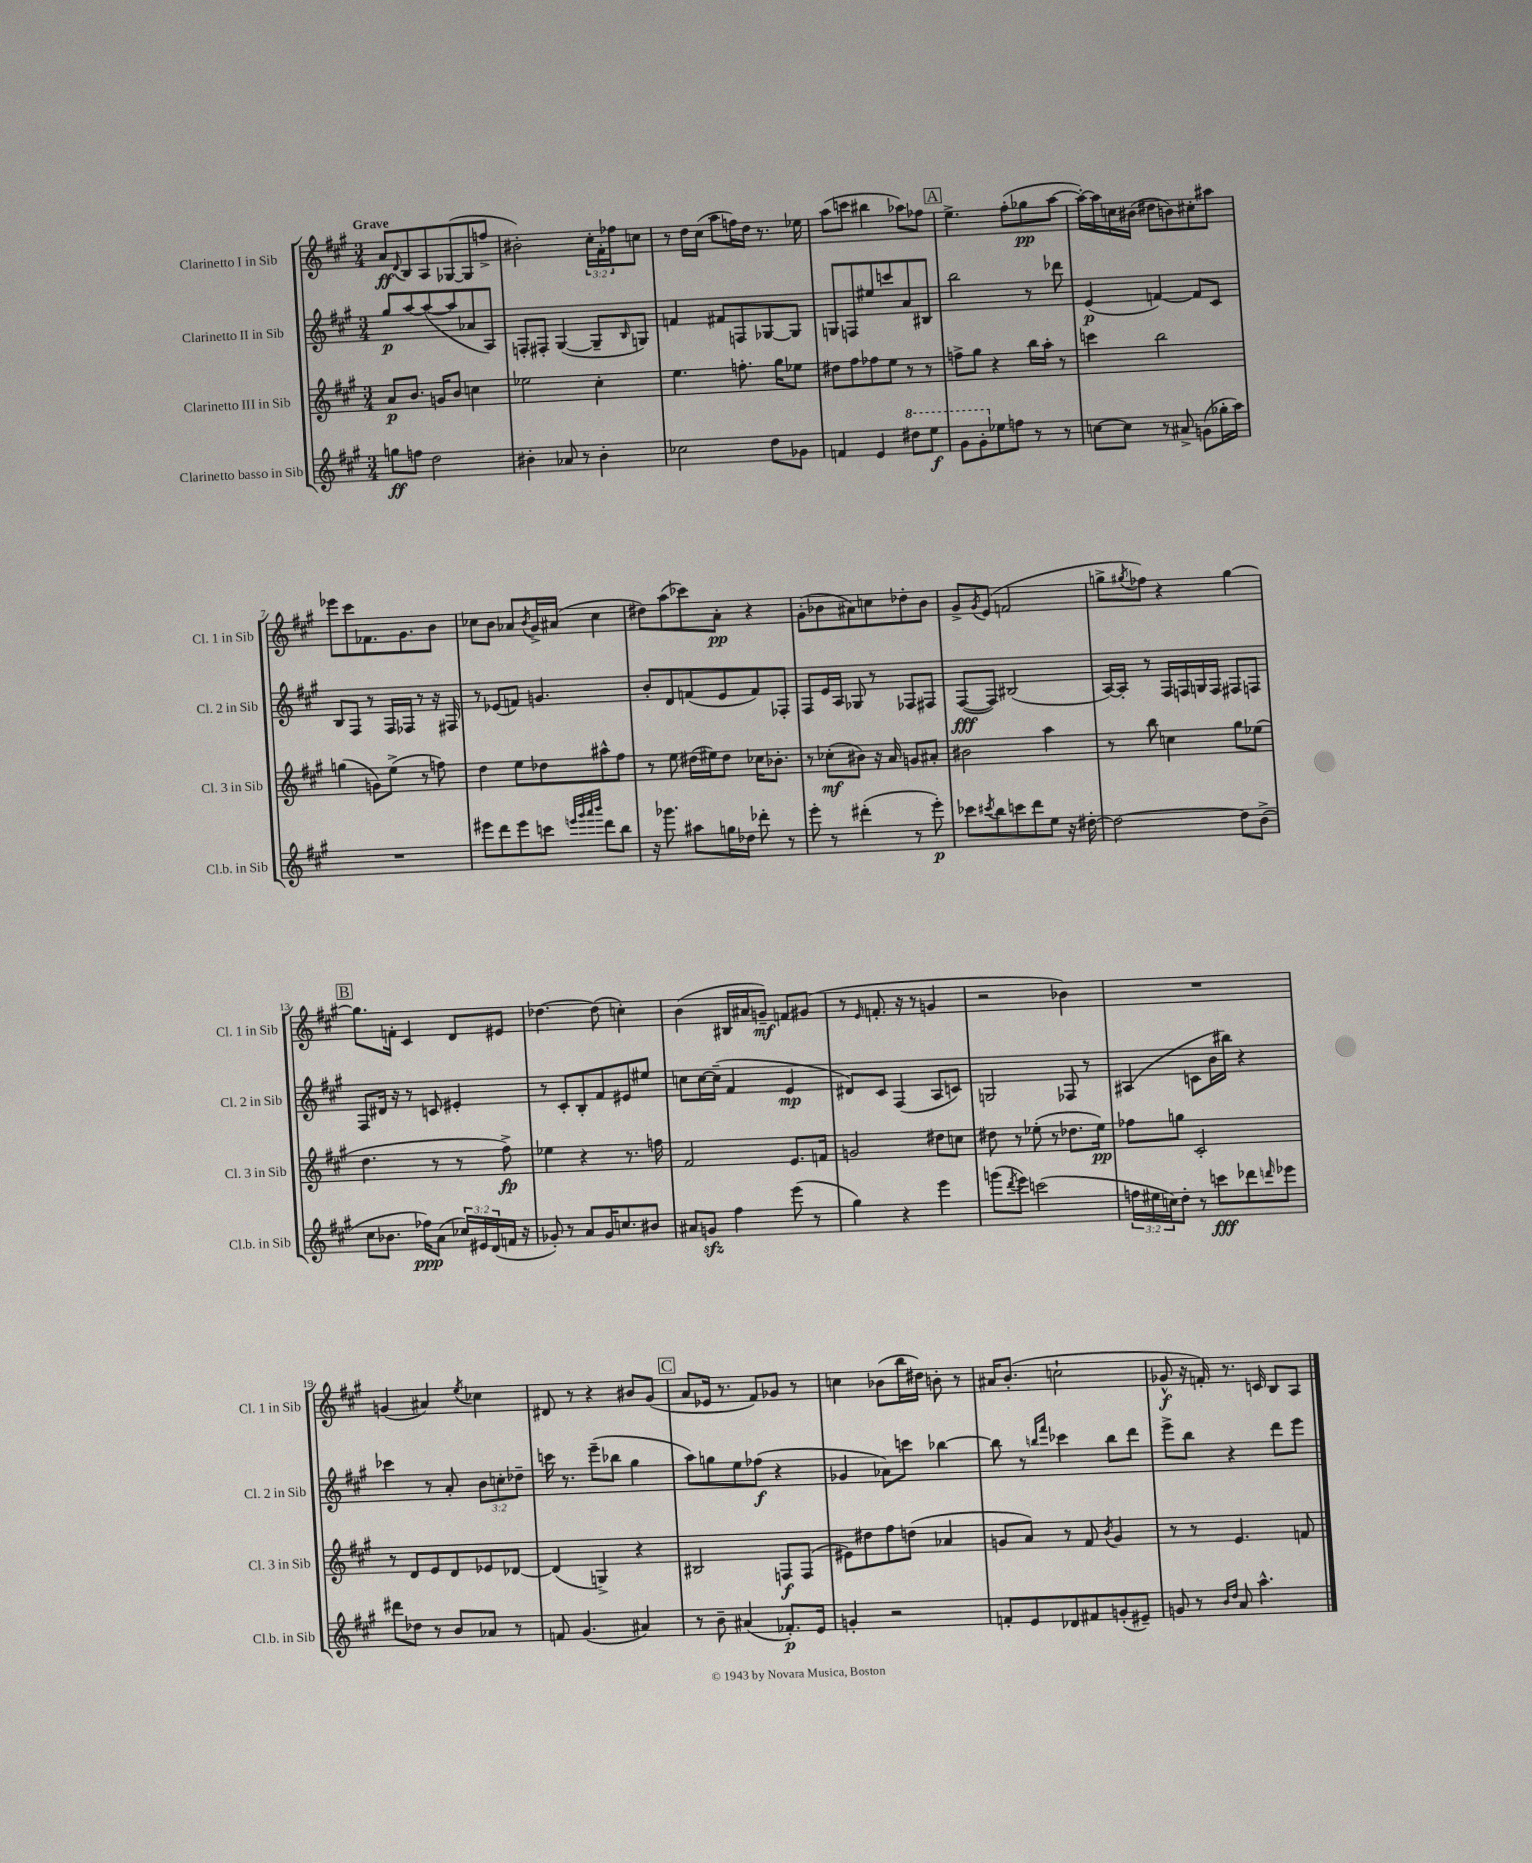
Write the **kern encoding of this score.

**kern	**kern	**kern	**kern
*staff4	*staff3	*staff2	*staff1
*clefG2	*clefG2	*clefG2	*clefG2
*k[f#c#g#]	*k[f#c#g#]	*k[f#c#g#]	*k[f#c#g#]
*M3/4	*M3/4	*M3/4	*M3/4
8gg	8a	8gg#	8a
.	.	.	8qqd
8ff	8.b	[8aa	8B
2dd	.	(8aa_	8A
.	16g	.	.
.	8b	8aa]	([8G-
.	4cc	8a-	8G-]
.	.	8A)	8ff^
=	=	=	=
4b#'	2ee-	8F'	2b#')
.	.	8F#'	.
8a-	.	([4G#	.
8r	.	.	.
4b#'	4cc#'	8G#~]	24cc#'
.	.	.	24f#'
.	.	.	24ff-
.	.	16qqB	.
.	.	8G)	8cc
=	=	=	=
2cc-	4.ee	4f	8r
.	.	.	16dd
.	.	.	(16cc#
.	.	8f#	8aa
.	8.ff'	8F	16ff)
.	.	.	16dd
8dd	.	[8G-	8.r
.	16gg#	.	.
8g-	8ee-	8G-]	.
.	.	.	16ee-
=	=	=	=
4f	8dd#	8G	(8aa
.	8ff#	8F	8ccc
4e	8ff-	8ee#	4bb#
.	8ee	8ccc	.
8ddd#	8r	8a	8aa-)
8eee	8r	8B#	8ff-
=	=	=	=
8gg#	8ff^	2bb	4.ee^
8gg#'	8gg#	.	.
8ee-	4r	.	.
8ff	.	.	(8ff#'
8r	16bb	8r	8gg-
.	16aa'	.	.
8r	8r	8ddd-	[8aa
=	=	=	=
[8cc	4ccc	(4e	16aa'_)
.	.	.	16aa]
8cc]	.	.	16cc
.	.	.	(16b#
8r	2bb	[4f)	8dd#
8a#^	.	.	8b)
(8g	.	8f]	8cc#'
16gg-'	.	8c#	8aa#
16aa)	.	.	.
=	=	=	=
2.r	(4gg	8B	8eee-
.	.	8F#	8ccc#
.	8g)	8r	8.f-
.	(8ee^	16F#	.
.	.	16F-	8.g#
.	8r	8r	.
.	8ff)	16r	8b
.	.	16F#	.
=	=	=	=
8eee#	4dd	8r	8cc-
8ddd	.	(8e-	8b
8eee#	8ee	8f)	8a-
.	.	.	8qb
8ccc	8dd-	4.g	16g#^
.	.	.	(16a#
32qqeee	.	.	.
32qqggg#	.	.	.
32qqaaa	.	.	.
32qqbbb	.	.	.
8ddd	8aa#^^	.	4cc-
8bb	8ff#	.	.
=	=	=	=
16r	8r	8b'	8dd#)
8.ggg-	.	.	.
.	8ee	8d	(8aa
8aa#	(16dd#	(8f	8ccc-)
.	16ee#)	.	.
16gg	8dd#	8e	8a'
16dd-	.	.	.
8ddd-'	16cc-	8f)	4r
.	8.b-'	.	.
8r	.	8F-'	.
=	=	=	=
8eee'	8r	8F#	(8g#'
8r	(8cc-'	16e	8b-
.	.	16A	.
(4ddd#'	8b#)	8G-	8a#)
.	16r	8r	8cc
.	16a	.	.
8r	8g	8F-	8dd-'
8eee')	8a#'	8F#	8b-
=	=	=	=
8ccc-	2b#	([8F#	8g#^
8qccc#	.	.	8qg#
8bb	.	8F#])	(8e
8ccc	.	(2B#	2f
8ddd	.	.	.
8ee	4aa	.	.
16r	.	.	.
[16dd#'	.	.	.
=	=	=	=
2dd#_	8r	[16A)	8gg^
.	.	16A']	.
.	.	.	8qgg#
.	8bb	8r	8ff-)
.	4cc	16F#	4r
.	.	16F	.
.	.	16G	.
.	.	16F	.
8dd#]	8gg#	8F#	[4gg#
(8b^	(8ee-	8F	.
=	=	=	=
8cc#	4.dd	8F#	8.gg#]
8.b-	.	16d#	.
.	.	16r	16f'
.	.	8r	4c#
16ff-)	.	.	.
(8a	8r	8c	.
24cc-)	8r	4e#'	8d
24e#	.	.	.
(24d	.	.	.
16f	8ff#^)	.	8e#
16r	.	.	.
=	=	=	=
8g-')	4ee-	8r	[4.dd-
8r	.	8c#'	.
8a	4r	8B'	.
16g-	.	8f#	(8dd-]
8.cc	.	.	.
.	8.r	8e#	4cc')
8b#	.	8ee#	.
.	16ff	.	.
=	=	=	=
8a#	2f#	8cc	(4b
8g	.	[16cc	.
.	.	(16cc~]	.
4ff#	.	4f#	16B#
.	.	.	16a#
.	.	.	8g~)
(8eee	8.e	4e	8f
8r	.	.	(8g#
.	16f	.	.
=	=	=	=
4gg#)	2g	8d#)	8r
.	.	.	16qqe
.	.	8c#	8.f'
4r	.	(4F#	.
.	.	.	16r
.	.	.	8r
4eee	8dd#	8A	4g
.	8cc	8c)	.
=	=	=	=
(8ggg	8dd#	2G	2r
8qddd	.	.	.
8eee)	8r	.	.
(2ccc	(8ee-'	.	.
.	8r	.	.
.	8.dd-	8F-	4b-)
.	.	8r	.
.	16ee-)	.	.
=	=	=	=
24ff	8ff-	(4A#	2.r
24ee#	.	.	.
24cc)	.	.	.
8dd'	8gg	.	.
8r	2c#'	8c	.
8ccc	.	16b	.
.	.	16bb#)	.
8ddd-	.	4r	.
16qqddd	.	.	.
8eee-	.	.	.
=	=	=	=
8ddd#	8r	4ccc-	(4g
8dd-	8d	.	.
8r	8e	8r	4a#)
8b	8d	8a'	.
.	.	.	8qee
8a-	8e-	12b	4cc-
.	.	12cc'	.
8r	[8d-	.	.
.	.	12dd-~	.
=	=	=	=
8f	(4d-]	16ccc	8d#
.	.	8.r	.
(4.g#	.	.	8r
.	4G^)	(8eee~	4r
.	.	8bb-	.
4a#)	4r	4gg#	8b#
.	.	.	(8g#
=	=	=	=
8r	2B#	8aa)	8a
8b~	.	8gg	16e-
.	.	.	8.r
(4a#	.	8ee	.
.	.	(8ff-	8f#)
8.f-')	8F	4r	8g-
.	(8F	.	8r
16e	.	.	.
=	=	=	=
4g'	8e#)	4g-	4cc
.	8dd#	.	.
2r	8ff#	8a-)	(8b-
.	(8dd	8ccc	16bb
.	.	.	16dd#)
.	4a-	[4bb-	8b'
.	.	.	8r
=	=	=	=
8f'	8g	8bb-]	16a#
.	.	.	(8.b'
8e	8a)	8r	.
.	.	16qqbb	.
.	.	16qqfff#	.
8d-	8r	4ccc-	2cc`
8f#	8f#	.	.
.	8qb	.	.
(8g'	4g	8bb	.
8e#~)	.	8ddd	.
=	=	=	=
8g	8r	8eee^	8g-^^
8r	8r	8bb	16r
.	.	.	16f')
16qqb	.	.	.
16qqdd	.	.	.
8a	4.e	4r	8.r
4.aa^^	.	.	.
.	.	.	16c
.	.	8ddd	8B
.	8f	8eee	8A
==	==	==	==
*-	*-	*-	*-
